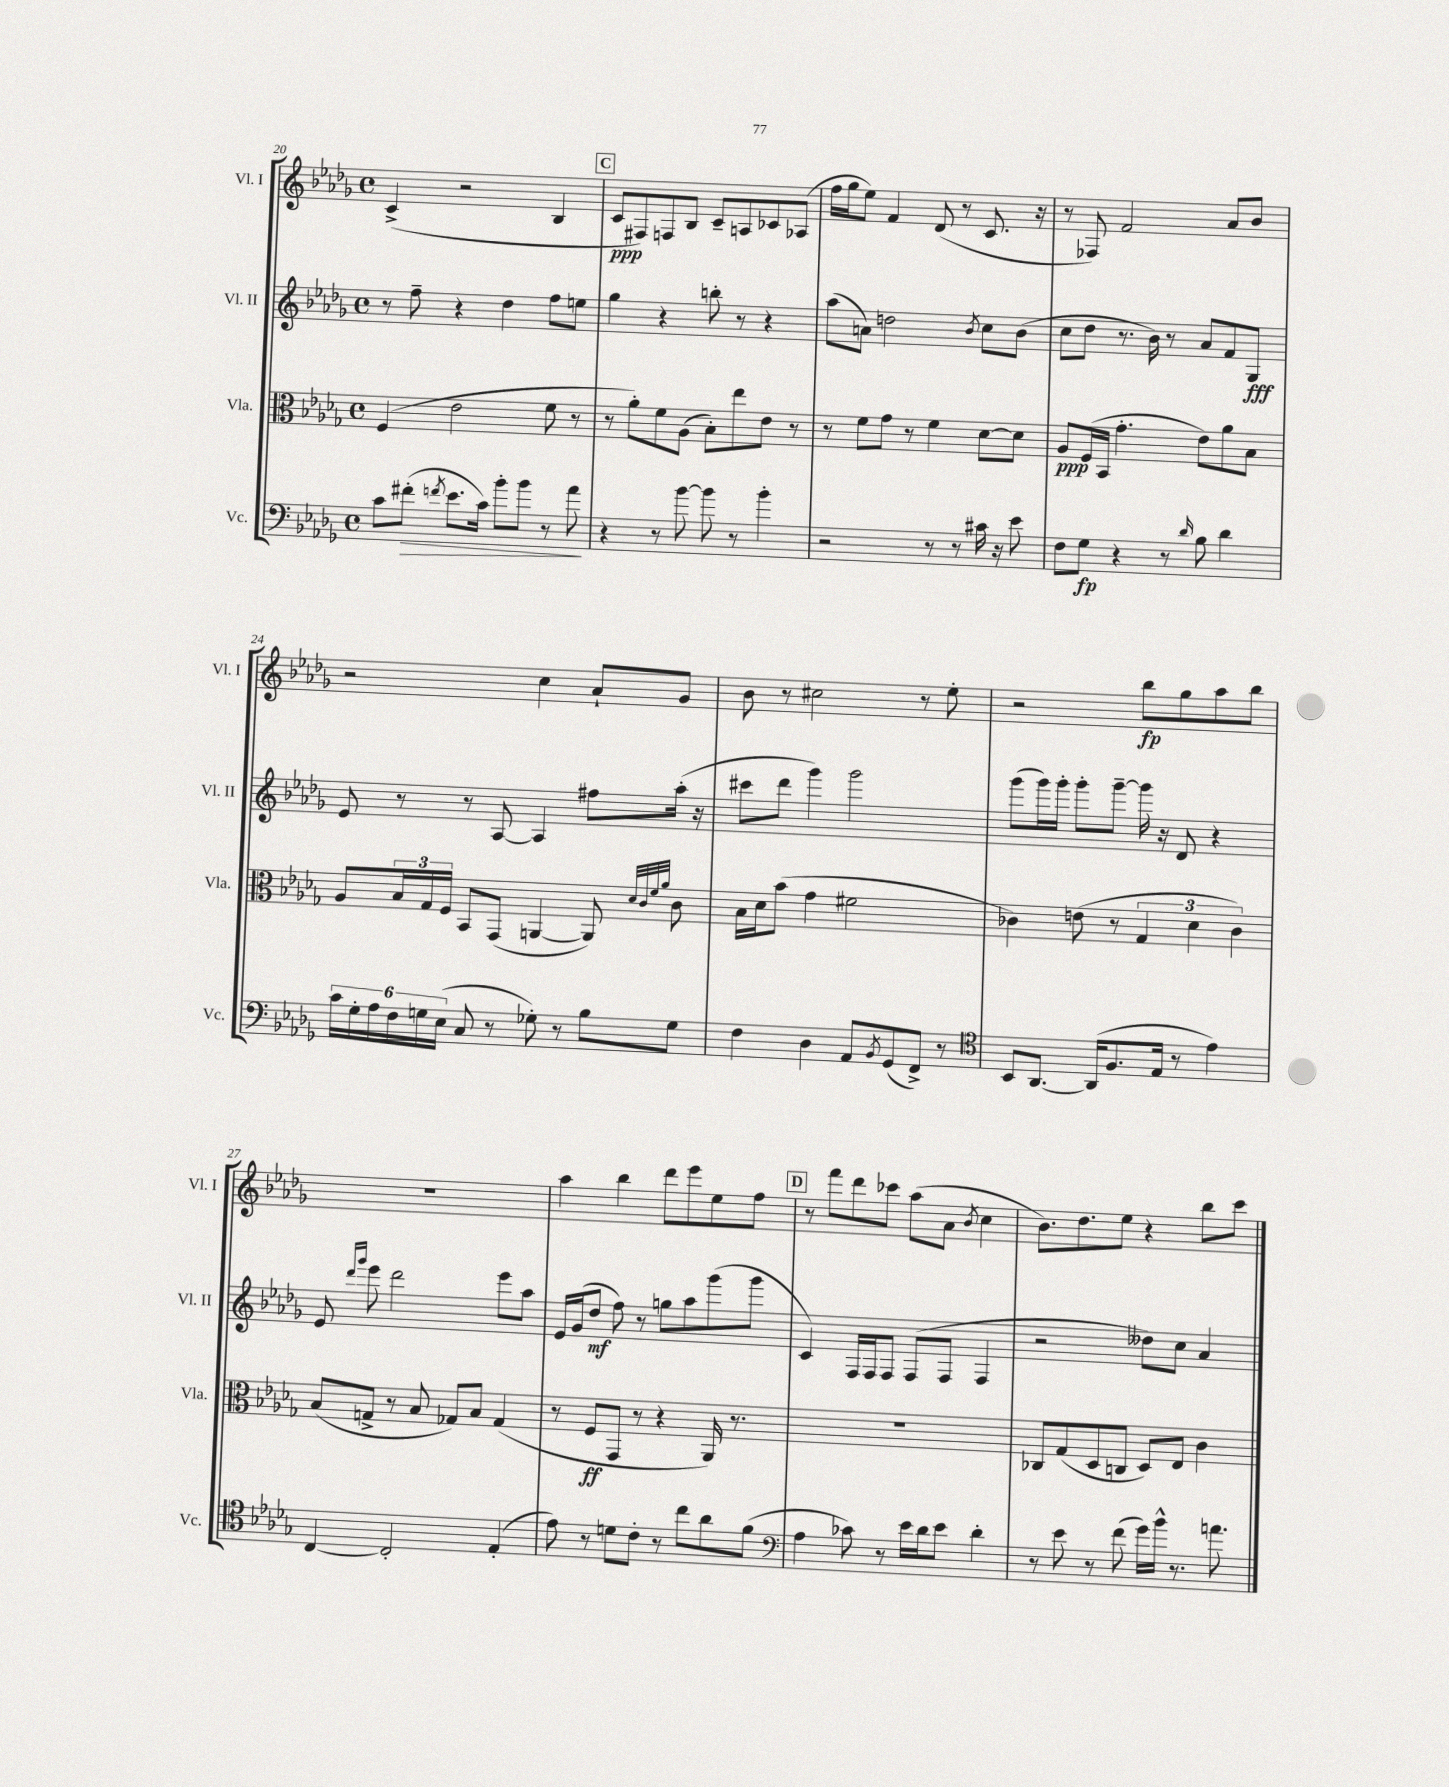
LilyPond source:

<<
\new StaffGroup <<
\new Staff = "s0" \with { instrumentName = "Vl. I" shortInstrumentName = "Vl. I" } {
    \clef treble \key des \major \defaultTimeSignature \time 4/4
    c'4->( r2 bes4 |
    \mark \markup { \box "C" } c'8\ppp fis8) f8 bes8 c'8-- a8 ces'8 aes8( |
    f''16 ges''16 ees''8) f'4 des'8( r8 c'8. r16 |
    r8 fes8) f'2 aes'8 bes'8 |
    r2 c''4 aes'8-! ges'8 |
    bes'8 r8 cis''2 r8 ees''8-. |
    r2 bes''8\fp ges''8 aes''8 bes''8 |
    R1 |
    aes''4 bes''4 des'''8 ees'''8 ees''8 f''8 |
    \mark \markup { \box "D" } r8 f'''8 des'''8 ces'''8 aes''8( aes'8 \acciaccatura { bes'8 } c''4 |
    bes'8.) des''8. ees''8 r4 bes''8 c'''8 \bar "|." |
}
\new Staff = "s1" \with { instrumentName = "Vl. II" shortInstrumentName = "Vl. II" } {
    \clef treble \key des \major \defaultTimeSignature \time 4/4
    r8 f''8-- r4 des''4 f''8 e''8 |
    \mark \markup { \box "C" } ges''4 r4 b''8-. r8 r4 |
    aes''8( a'8) d''2 \acciaccatura { bes'8 } c''8 bes'8( |
    c''8 des''8 r8. bes'16) r8 aes'8 f'8 ges8\fff |
    ees'8 r8 r8 aes8~ aes4 fis''8 aes''16-.( r16 |
    cis'''8 des'''8 ges'''4) ges'''2 |
    ges'''8( ges'''16) ges'''16-. ges'''8-. ges'''8~-- ges'''16 r16 des'8 r4 |
    ees'8 \grace { des'''16 ges'''16 } ees'''8 des'''2 ees'''8 aes''8 |
    ees'16 ges'16( des''8\mf f''8) r8 g''8 aes''8 ges'''8( ges'''8 |
    \mark \markup { \box "D" } c'4) f16 f16 f8 f8( f8 f4 |
    r2 deses''8) c''8 aes'4 \bar "|." |
}
\new Staff = "s2" \with { instrumentName = "Vla." shortInstrumentName = "Vla." } {
    \clef alto \key des \major \defaultTimeSignature \time 4/4
    f4( ees'2 f'8 r8 |
    \mark \markup { \box "C" } r8 aes'8-.) f'8 aes8( bes8-.) ees''8 ees'8 r8 |
    r8 f'8 ges'8 r8 f'4 des'8~ des'8 |
    aes8\ppp f16( bes,16 ges'4.-. ees'8) aes'8 bes8 |
    aes8 \tuplet 3/2 { bes16 ges16 f16 } bes,8 ges,8( a,4~ a,8) \grace { des'32 c'32 f'32 aes'32 } c'8 |
    bes16 des'16 bes'8( ges'4 fis'2 |
    ces'4) e'8( r8 \tuplet 3/2 { ges4 des'4 ces'4) } |
    bes8( g8-> r8 bes8 ges8) bes8 ges4( |
    r8 f8\ff ges,8 r8 r4 aes,16) r8. |
    \mark \markup { \box "D" } R1 |
    ces8 ges8( des8 c8 des8) ees8 c'4 \bar "|." |
}
\new Staff = "s3" \with { instrumentName = "Vc." shortInstrumentName = "Vc." } {
    \clef bass \key des \major \defaultTimeSignature \time 4/4
    c'8 fis'8-.\>( \acciaccatura { f'8 } ees'8. c'16) bes'8-. bes'8 r8 aes'8\! |
    \mark \markup { \box "C" } r4 r8 bes'8~ bes'8 r8 bes'4-. |
    r2 r8 r8 cis'16 r16 ees'8 |
    f8 ges8\fp r4 r8 \grace { des'16 } bes8 des'4 |
    \tuplet 6/4 { c'16 ges16-. aes16 f16 g16 ees16( } c8 r8 ges8-.) r8 bes8 ges8 |
    f4 des4 aes,8 \acciaccatura { bes,8 } ges,8( f,8->) r8 |
    \clef tenor bes,8 aes,8.~ aes,16( f8. ees16 r8 ees'4) |
    c4~ c2-. ees4-.( |
    ees'8) r8 d'8 c'8-. r8 c''8 aes'8 f'8( |
    \mark \markup { \box "D" } \clef bass aes4 ces'8) r8 ees'16 des'16 ees'8 des'4-. |
    r8 ees'8 r8 f'8( ges'16) bes'16-^ r8. a'8. \bar "|." |
}
>>
>>
\layout { \context { \Score currentBarNumber = #20 } }
